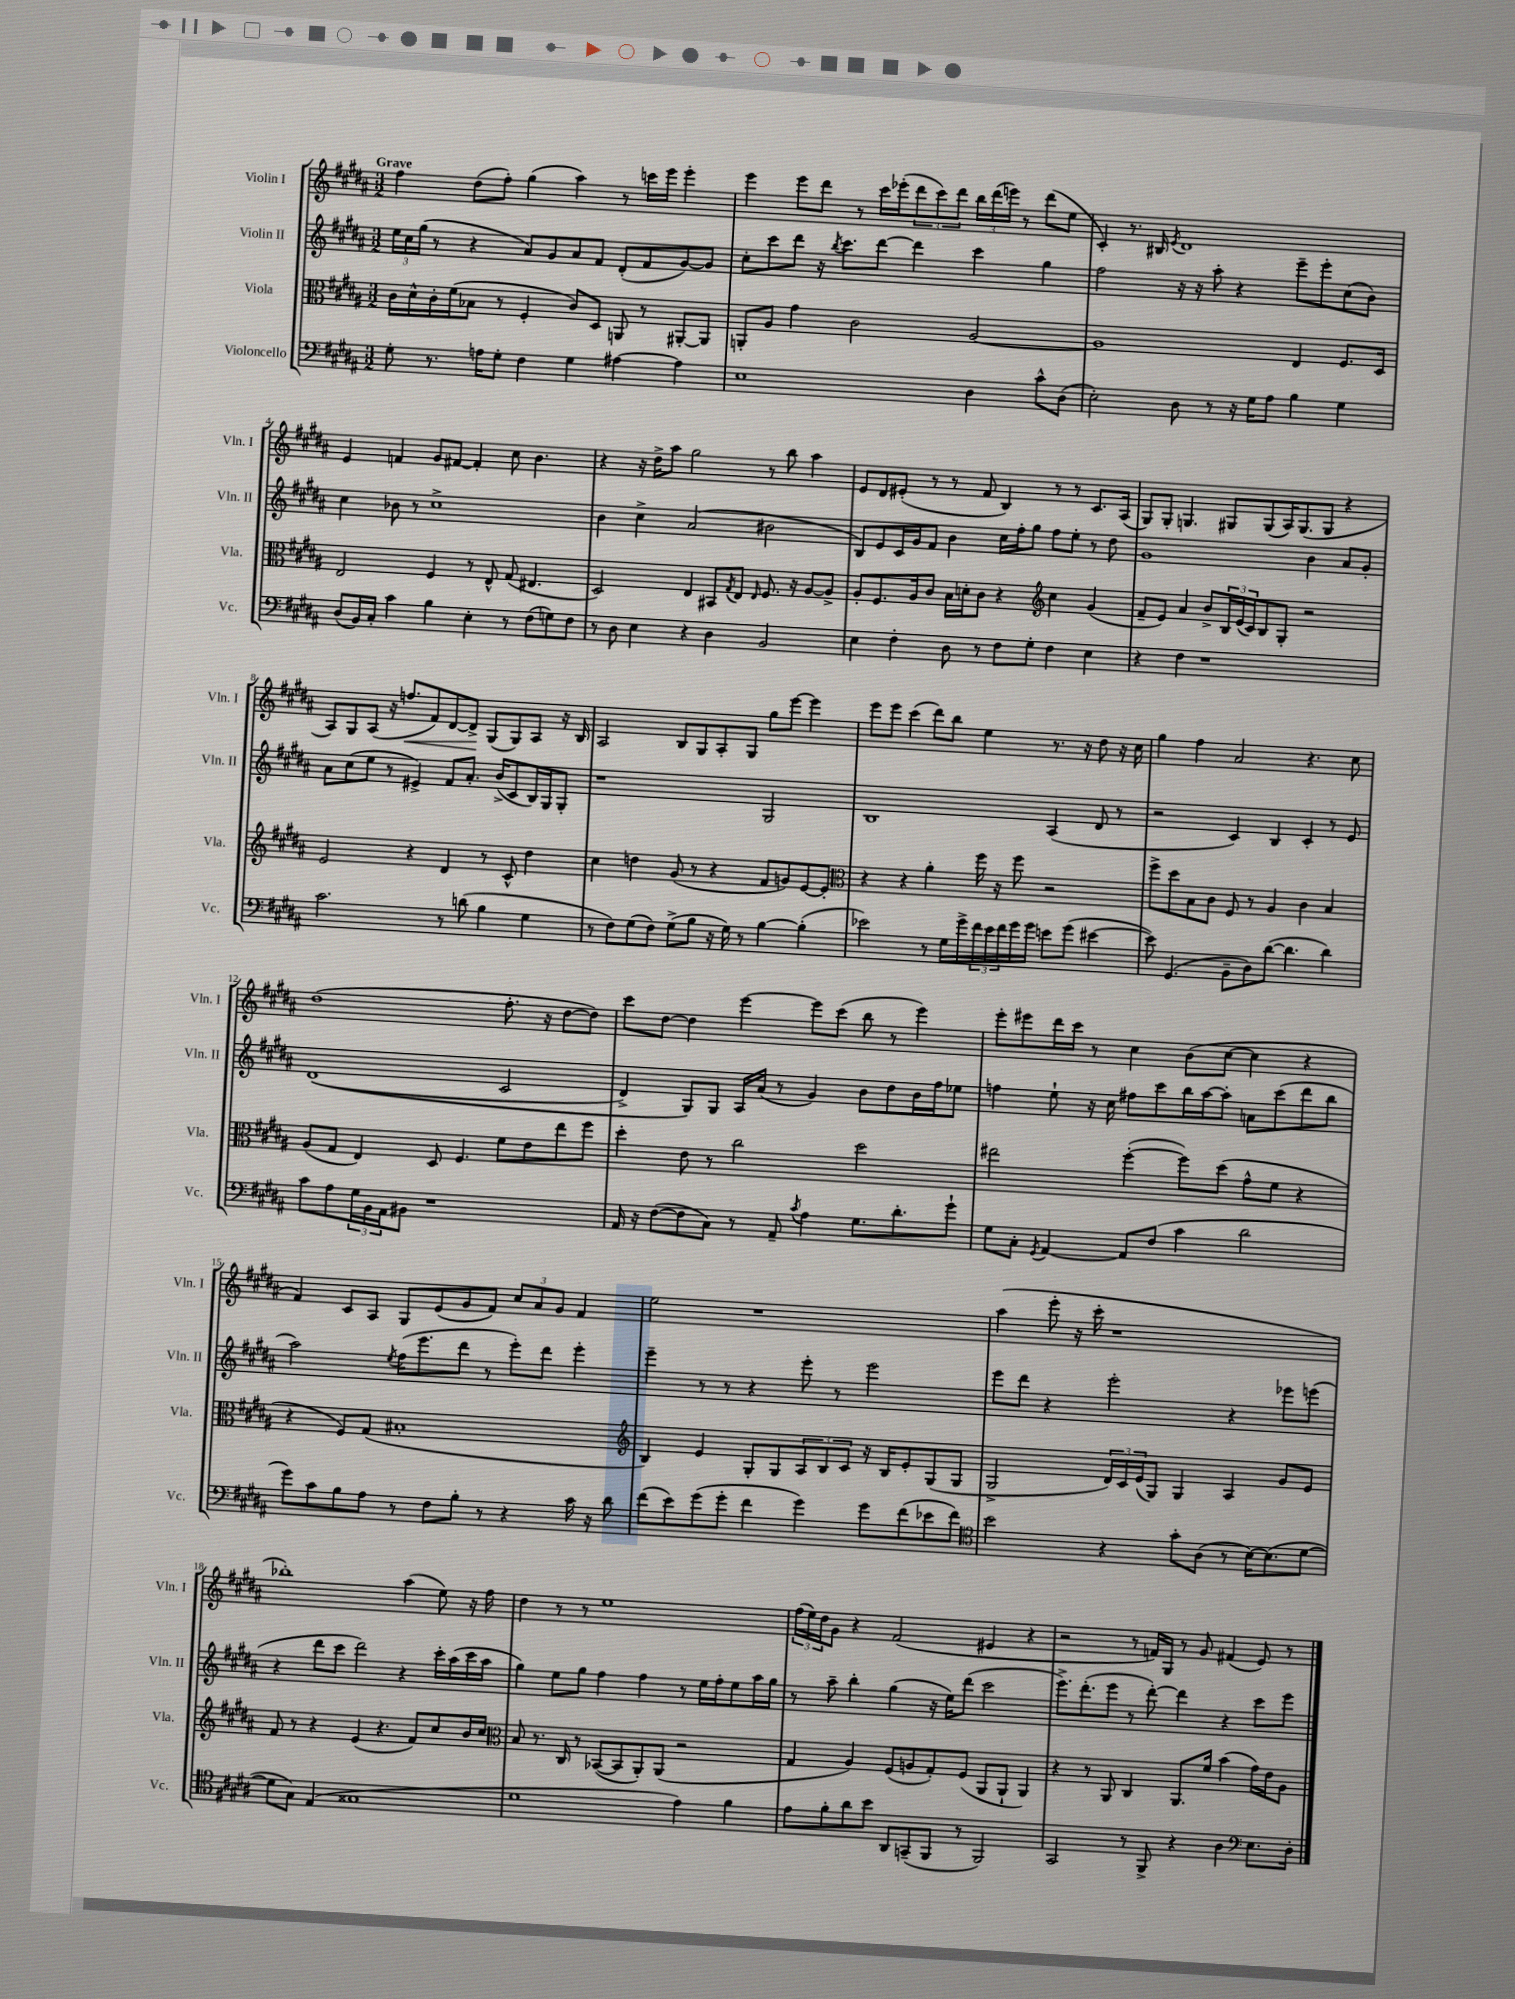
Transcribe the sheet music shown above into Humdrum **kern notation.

**kern	**kern	**kern	**kern	**dynam
*part4	*part3	*part2	*part1	*part1
*staff4	*staff3	*staff2	*staff1	*staff1
*I"Violoncello	*I"Viola	*I"Violin II	*I"Violin I	*
*I'Vc.	*I'Vla.	*I'Vln. II	*I'Vln. I	*
*clefF4	*clefC3	*clefG2	*clefG2	*
*k[f#c#g#d#a#]	*k[f#c#g#d#a#]	*k[f#c#g#d#a#]	*k[f#c#g#d#a#]	*
*M3/2	*M3/2	*M3/2	*M3/2	*
=1	=1	=1	=1	=1
!	!	!	!LO:TX:a:B:t=Grave	!
8G#'\	16c#\LL	24ee\LL	4ff#\	.
.	.	24cc#\	.	.
.	16d#^^\	.	.	.
.	.	(24gg#\JJ	.	.
8.r	16c#'\	8r	.	.
.	(16f#\J	.	.	.
.	8B-X\J	4r	(8dd#\L	.
16An\KL	.	.	.	.
8G#'\J	8r	.	8ff#'\J)	.
4F#\	4F#'/	8a#/L)	(4gg#\	.
.	.	8g#/	.	.
4G#\	8c#/L)	8a#/	4aa#\)	.
.	8D#/J	8f#/J	.	.
[4A#X\	8AAn/	(8d#'/L	8r	.
.	8r	8f#/	16cccn\LL	.
.	.	.	16eee\JJ	.
4A#\]	[8AA#X'/L	[8g#/)	4eee'\	.
.	8AA#/J]	8g#/J]	.	.
=2	=2	=2	=2	=2
1E	8AAn'/L	8cc#'\L	4eee\	.
.	8A#/J	8ccc#\	.	.
.	4g#\	8ddd#\J	8eee\L	.
.	.	16r	8ddd#\J	.
.	.	8qbb/	.	.
.	.	8.ccc#\L	.	.
.	2c#\	.	8r	.
.	.	[8ddd#\J	16ccc#\LL	.
.	.	.	(16eee-X'\J	.
.	.	4ddd#\]	12ddd#\	.
.	.	.	12ccc#\)	.
.	.	.	12ddd#\J	.
4D#\	[2A#/	4ccc#\	24bb\LL	.
.	.	.	(24ddd#\	.
.	.	.	24eeen\JJ)	.
.	.	.	8r	.
8c#^^\L	.	4gg#\	(8ddd#\L	.
(8D#\J	.	.	8ee\J	.
=3	=3	=3	=3	=3
2E'\)	1A#]	2ff#\	4c#'/)	.
.	.	.	8.r	.
.	.	.	16B#X/	.
.	.	.	8qe/	.
8D#\	.	16r	1d#	.
.	.	16r	.	.
8r	.	8aa#'\	.	.
16r	.	4r	.	.
16G#\KL	.	.	.	.
8A#\J	.	.	.	.
4B\	4E/	8eee~\L	.	.
.	.	8eee'\	.	.
4G#\	8.F#/L	(8cc#\	.	.
.	.	8b\J)	.	.
.	16D#/Jk	.	.	.
!!LO:LB:g=z
=4	=4	=4	=4	=4
(8D#/L	2E/	4cc#\	4e/	.
16BB/L)	.	.	.	.
16C#'/JJ	.	.	.	.
4c#\	.	8b-X\	4fn/	.
.	.	8r	.	.
4B\	4F#/	1cc#^	8g#/L	.
.	.	.	[8f#X/J	.
4E'\	8r	.	4f#'/]	.
.	8E^^/	.	.	.
8r	(8G#/	.	8cc#\	.
(8F#\L	4.E#X/	.	4.b\	.
8Gn\)	.	.	.	.
8F#\J	.	.	.	.
=5	=5	=5	=5	=5
8r	2D#/)	4b\	4r	.
8D#\	.	.	.	.
4E\	.	4cc#^\	16r	.
.	.	.	16dd#^\KL	.
.	.	.	8aa#\J	.
4r	4E/	(2a#/	2gg#\	.
4D#\	8BB#X/L	.	.	.
.	8qG#/	.	.	.
.	8E/J	.	.	.
.	16qqE/	.	.	.
2BB/	8.F#/	2b#X\	8r	.
.	.	.	8bb\	.
.	16r	.	.	.
.	[8A#/L	.	4aa#\	.
.	8A#^/J]	.	.	.
=6	=6	=6	=6	=6
4E\	8A#'/L	8B/L)	8e/L	.
.	8.F#/	8e/	8d#/	.
4F#'\	.	16c#/L	(8e#X'/J	.
.	16A#/k	16g#/J	.	.
.	8c#/J	8f#/J	8r	.
8D#\	16B\LL	4b\	8r	.
.	16dn'\J	.	.	.
8r	8c#\J	.	8f#/	.
8F#\L	4r	16cc#\LL	4B/)	.
.	.	16ff#'\J	.	.
8G#'\J	.	8gg#\J	.	.
*	*clefG2	*	*	*
4F#\	4cc#\	8ff#\L	8r	.
.	.	8ee'\J	8r	.
4E\	(4g#/	8r	8.c#/L	.
.	.	8dd#\	.	.
.	.	.	(16A#/Jk	.
=7	=7	=7	=7	=7
4r	8f#~/L	1g#	8G#/L)	.
.	8e/J)	.	8G#'/J	.
4F#\	4a#/	.	4.Gn/	.
1r	8b^/L	.	.	.
.	24B/L	.	8G#X/L	.
.	(24e/	.	.	.
.	24c#/J)	.	.	.
.	8B/	.	(8G#/	.
.	8G#'/J	.	16A#/K)	.
.	.	.	(8.G#/	.
.	2r	4b\	.	.
.	.	.	8G#/J	.
.	.	8a#/L	4r	.
.	.	8g#'/J	.	.
!!LO:LB:g=z
=8	=8	=8	=8	=8
2.c#\	2e/	8a#\L	8A#/L)	.
.	.	(8cc#\	8G#/	.
.	.	8ee\J	(8A#/J	.
.	.	8r	16r	.
!	!	!	!	!LO:HP:b
.	.	.	8.ffn/L	<
.	4r	4e#X^/)	.	.
.	.	.	8f#/)	.
8r	4d#/	8f#/L	[8d#/	.
(8dn\	.	8.a#'/J	8d#^/J]	.
4B\	8r	.	(8G#/L	[
.	.	(16b^/KL	.	.
.	8c#^^/	8c#/	8G#/)	.
4G#\	4dd#\	16B/L)	8A#/J	.
.	.	16G#/J	.	.
.	.	8G#'/J	16r	.
.	.	.	16B/	.
=9	=9	=9	=9	=9
8r	4cc#\	1r	2A#/	.
8F#\L)	.	.	.	.
(8G#\	4ddn\	.	.	.
8F#\J)	.	.	.	.
(8G#^\L	(8g#/	.	8B/L	.
8B\J	8r	.	8G#/	.
16r	4r	.	8A#'/	.
16G#\)	.	.	.	.
8r	.	.	8G#/J	.
[4B\	8f#/L	2G#/	8gg#\L	.
.	8gn/)	.	[8eee\J	.
(4B'\]	[8e/	.	4eee\]	.
.	8e'/J]	.	.	.
=10	=10	=10	=10	=10
*	*clefC3	*	*	*
2e-X\)	4r	1B	8eee\L	.
.	.	.	8eee\J	.
.	4r	.	(4ccc#\	.
8r	4a#'\	.	8ddd#\L)	.
16G#\LL	.	.	8bb\J	.
16g#^\	.	.	.	.
24f#\	16ff#\	.	4ee\	.
24e-\	.	.	.	.
.	16r	.	.	.
24f#\	.	.	.	.
16g#\	8ff#\	.	.	.
16g#\JJ	.	.	.	.
8en\L	2r	(4A#/	8.r	.
(8g#\J	.	.	.	.
.	.	.	16r	.
[4e#X\	.	8d#/	8dd#\	.
.	.	8r	16r	.
.	.	.	16cc#\	.
=11	=11	=11	=11	=11
8e#\])	8ff#^\L	2r	4gg#\	.
(4.GG#/	8dd#\	.	.	.
.	8B\	.	4ff#\	.
.	8c#\J	.	.	.
8BB~\L	8F#/	4c#/)	2a#/	.
8D#\)	8r	.	.	.
([8d#\J	4A#/	4B/	.	.
4.d#\]	.	.	.	.
.	4c#\	4c#'/	4.r	.
4d#\)	4B/	8r	.	.
.	.	8e/	8cc#\	.
!!LO:LB:g=z
=12	=12	=12	=12	=12
8c#\L	(8A#/L	((1d#	(1dd#	.
8A#\	8G#/J	.	.	.
24G#\L	4E/)	.	.	.
24BB\	.	.	.	.
24AA#\J	.	.	.	.
8BB#X\J	.	.	.	.
1r	8D#/	.	.	.
.	4.F#/	.	.	.
.	8f#\L	2c#/	8.ff#'\	.
.	8e\	.	.	.
.	.	.	16r	.
.	8ee\	.	[8dd#\L	.
.	8ff#\J	.	8dd#\J])	.
=13	=13	=13	=13	=13
16AA#/	4dd#'\	4d#^/)	8ccc#\L	.
16r	.	.	.	.
([8F#\L	.	.	[8dd#\J	.
8F#\]	8e\	8G#/L)	4dd#\]	.
8C#\J)	8r	8G#/J	.	.
8r	2cc#\	16A#/LL	[4eee\	.
.	.	(16a#/JJ	.	.
8AA#~/	.	8r	.	.
8qc#/	.	.	.	.
4A#\	.	4g#/)	8eee\L]	.
.	.	.	(8ccc#\J	.
8.G#\L	2dd#\	8b\L	8bb\	.
.	.	8dd#\	8r	.
8.d#'\	.	.	.	.
.	.	16b\L	4eee\)	.
.	.	16ff#\J	.	.
8g#`\J	.	8ee-X\J	.	.
=14	=14	=14	=14	=14
8G#\L	2ee#X\	4ffn\	8eee'\L	.
8C#'\J	.	.	8eee#X\	.
8qGG#/	.	.	.	.
[4AA#/	.	8ee`\	16ddd#\L	.
.	.	.	16ccc#\JJ	.
.	.	16r	8r	.
.	.	16cc#\	.	.
8AA#/L]	([4ff#'\	8ff#X\L	4cc#\	.
(8F#/J	.	8ccc#\	.	.
4c#\	8ff#\L])	16bb\L	(8b\L	.
.	.	[16aa#\J	.	.
.	(8dd#\J	8aa#'\J]	[8cc#\J	.
2d#\	8g#^^\L	8an\L	4cc#\]	.
.	8f#\J	(8ccc#\	.	.
.	4r	8ddd#\	4r	.
.	.	8bb\J	.	.
!!LO:LB:g=z
=15	=15	=15	=15	=15
8g#\L)	4r	2aa#\)	4f#/)	.
8c#\	.	.	.	.
8B\	8F#/L)	.	8c#/L	.
8A#\J	(8G#/J	.	8A#/J	.
.	.	8qee/	.	.
8r	1B#X'	(16ff#\KL	8G#/L	.
.	.	8.eee\	.	.
8F#\L	.	.	(8e/	.
8B'\J	.	8ddd#\J	8g#/	.
8r	.	8r	8f#/J)	.
4r	.	8eee'\L)	12cc#/L	.
.	.	.	12a#/	.
.	.	8ddd#\J	.	.
.	.	.	12g#/J	.
16c#\	.	4eee'\	4f#/	.
16r	.	.	.	.
8d#\	.	.	.	.
=16	=16	=16	=16	=16
*	*clefG2	*	*	*
(8f#\L	4B/)	4eee~\	2ee\	.
8e\)	.	.	.	.
(8g#\	4e/	8r	.	.
8g#'\J	.	8r	.	.
4f#\	8G#'/L	4r	1r	.
.	8G#/	.	.	.
4g#\)	12A#/	8eee'\	.	.
.	12B/	.	.	.
.	.	8r	.	.
.	12c#/J	.	.	.
8g#\L	16r	2eee\	.	.
.	16B/KL	.	.	.
(8f#\	8e'/	.	.	.
8e-X\	(8G#/	.	.	.
8f#\J)	8G#/J	.	.	.
=17	=17	=17	=17	=17
*clefC4	*	*	*	*
2b\	2G#^/	8eee\L	(4aa#\	.
.	.	8ddd#\J	.	.
.	.	4r	8eee'\	.
.	.	.	16r	.
.	.	.	16ccc#'\	.
4r	24d#/LL)	2eee'\	1r	.
.	24c#/	.	.	.
.	(24e/J	.	.	.
.	8G#/J)	.	.	.
8g#'\L	4G#/	.	.	.
(8A#\J	.	.	.	.
8r	4A#/	4r	.	.
[16B\KL)	.	.	.	.
(8.B\]	.	.	.	.
.	8g#/L	8eee-X\L	.	.
[8d#\J	8e/J	(8eeen\J	.	.
!!LO:LB:g=z
=18	=18	=18	=18	=18
8d#\L]	8f#/	4r	1bb-X')	.
8G#\J)	8r	.	.	.
(4E/	4r	8ddd#\L	.	.
.	.	8ccc#\J	.	.
1G##X	(4e/	2ddd#\)	.	.
.	4.r	.	.	.
.	.	4r	(4aa#\	.
.	8f#/L)	.	.	.
.	8cc#/	16ccc#'\LL	8ee\)	.
.	.	(16aa#\	.	.
.	16b/L	16ccc#\	16r	.
.	16cc#/JJ	16aa#\JJ	16ff#\	.
=19	=19	=19	=19	=19
*	*clefC3	*	*	*
1d#	8B/	4gg#\)	4dd#\	.
.	8.r	.	.	.
.	.	8ee\L	8r	.
.	16C#/	.	.	.
.	8r	8gg#\J	8r	.
.	([8BB-X/L	4ff#\	1ee	.
.	8BB-/]	.	.	.
.	8AA#'/)	4ff#\	.	.
.	(8AA#/J	.	.	.
4e\)	2r	8r	.	.
.	.	16ee\LL	.	.
.	.	16ff#'\J	.	.
4f#\	.	8ee\	.	.
.	.	16aa#\L	.	.
.	.	16gg#\JJ	.	.
=20	=20	=20	=20	=20
8e\L	4G#/	8r	(24ff#\LL	.
.	.	.	24ee\)	.
.	.	.	24dd#\J	.
8f#'\	.	8aa#~\	8g#\J	.
8a#\	4A#/)	4bb'\	4r	.
8b\J	.	.	.	.
8AA#/L	(8F#/L	(4gg#\	(2f#/	.
(8GGn~/	8An/	.	.	.
8FF#/J	8G#'/)	16r	.	.
.	.	16ee\KL)	.	.
8r	(8F#/J	(8ddd#\J	.	.
2FF#/)	8AA#/L	2ccc#\	4e#X/	.
.	8AA#`/J	.	.	.
.	4AA#/)	.	4r	.
=21	=21	=21	=21	=21
2GG#/	4r	8.eee^\L)	2r	.
.	.	(8.ddd#'\	.	.
.	8r	.	.	.
.	8AA#/	8eee\J	.	.
8r	4C#/	8r	8r	.
8FF#^/	.	[8ddd#'\)	16fn/LL)	.
.	.	.	16G#/JJ	.
4r	8.AA#/L	4ddd#\]	8r	.
.	.	.	8g#/	.
.	16f#/Jk	.	.	.
4A#\	(4b\	4r	(4f#X/	.
*clefF4	*	*	*	*
8.E\L	16g#\LL)	8ccc#\L	8e/)	.
.	16e\J	.	.	.
.	8A#\J	8eee\J	8r	.
16D#'\Jk	.	.	.	.
==	==	==	==	==
*-	*-	*-	*-	*-
